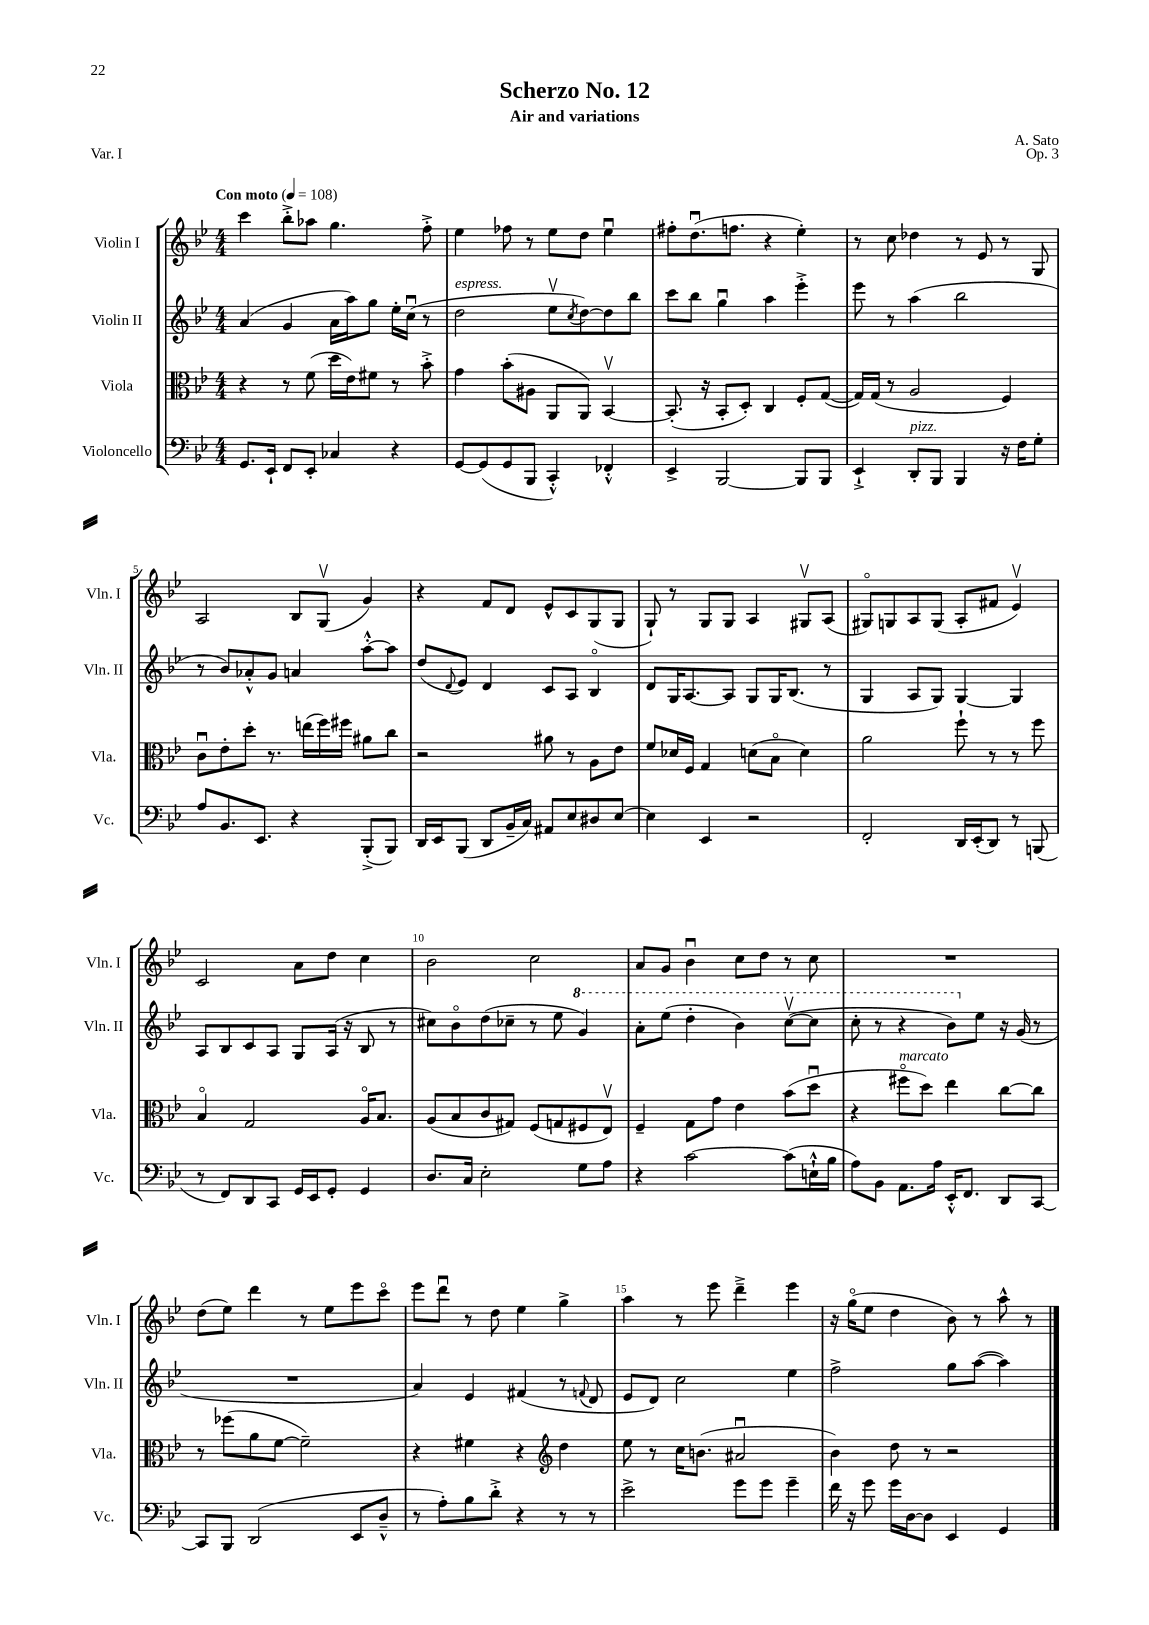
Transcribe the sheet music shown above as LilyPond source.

\header { title = "Scherzo No. 12" composer = "A. Sato" subtitle = "Air and variations" opus = "Op. 3" piece = "Var. I" }
<<
\new StaffGroup <<
\new Staff = "s0" \with { instrumentName = "Violin I" shortInstrumentName = "Vln. I" } {
    \clef treble \key bes \major \numericTimeSignature \time 4/4 \tempo "Con moto" 4 = 108
    c'''4 bes''8-.-> aes''8 g''4. f''8-.-> |
    ees''4 fes''8 r8 ees''8 d''8 ees''4\downbow |
    fis''8-. d''8.\downbow( f''8. r4 ees''4-.) |
    r8 c''8 des''4 r8 ees'8 r8 g8 |
    a2 bes8 g8\upbow( g'4) |
    r4 f'8 d'8 ees'8-^ c'8 g8( g8 |
    g8-!) r8 g8 g8 a4 gis8\upbow a8( |
    gis8\flageolet) g8 a8 g8( a8-. fis'8 ees'4\upbow) |
    c'2 a'8 d''8 c''4 |
    bes'2 c''2 |
    a'8 g'8 bes'4\downbow c''8 d''8 r8 c''8 |
    R1 |
    d''8( ees''8) d'''4 r8 ees''8 ees'''8 c'''8\flageolet |
    ees'''8 d'''8\downbow r8 d''8 ees''4 g''4-> |
    a''4 r8 ees'''8 d'''4---> ees'''4 |
    r16 g''16\flageolet( ees''8 d''4 bes'8) r8 a''8-^ r8 \bar "|." |
}
\new Staff = "s1" \with { instrumentName = "Violin II" shortInstrumentName = "Vln. II" } {
    \clef treble \key bes \major \numericTimeSignature \time 4/4
    a'4( g'4 a'16 a''16) g''8 ees''16-. c''16\downbow( r8 |
    d''2^\markup { \italic "espress." } ees''8\upbow \acciaccatura { c''8 } d''8~) d''8 bes''8 |
    c'''8 bes''8 g''4\downbow a''4 ees'''4-.-> |
    ees'''8 r8 a''4( bes''2 |
    r8 bes'8) aes'8-.-^ g'8 a'4 a''8~-.-^ a''8 |
    d''8( \appoggiatura { d'8 } ees'8) d'4 c'8 a8 bes4\flageolet |
    d'8 g16 a8.~ a8 g8 g16 bes8.( r8 |
    g4 a8 g8) g4~ g4 |
    a8 bes8 c'8 a8 g8 a16( r16 bes8 r8 |
    cis''8) bes'8\flageolet d''8( ces''8-- r8 ees''8 \ottava #1 g''4) |
    a''8-. ees'''8( d'''4-. bes''4) c'''8~\upbow( c'''8 |
    c'''8-. r8 r4 bes''8) \ottava #0 ees''8 r16 g'16( r8 |
    R1 |
    a'4) ees'4 fis'4( r8 \appoggiatura { f'8 } d'8 |
    ees'8 d'8) c''2 ees''4 |
    f''2-> g''8 a''8~( a''4) \bar "|." |
}
\new Staff = "s2" \with { instrumentName = "Viola" shortInstrumentName = "Vla." } {
    \clef alto \key bes \major \numericTimeSignature \time 4/4
    r4 r8 f'8( d''16 ees'16) fis'8 r8 bes'8-.-> |
    g'4 bes'8-.( ais8 a,8 a,8) bes,4~\upbow |
    bes,8.-.( r16 bes,8-. d8-.) c4 f8-. g8~( |
    g16) g16( r8 a2 f4) |
    c'8\downbow ees'8-. d''8-. r8. e''16( f''16) fis''16 ais'8 c''8 |
    r2 ais'8 r8 a8 ees'8 |
    f'8 des'16 f16 g4 d'8( bes8\flageolet d'4) |
    a'2 f''8-! r8 r8 f''8 |
    bes4\flageolet g2 a16\flageolet bes8. |
    a8( bes8 c'8 gis8) f8( g8 fis8 ees8\upbow) |
    f4-- g8 g'8 ees'4 bes'8( d''8\downbow |
    r4 fis''8\flageolet^\markup { \italic "marcato" } d''8) ees''4 c''8~ c''8 |
    r8 fes''8( a'8 f'8~ f'2--) |
    r4 fis'4 r4 \clef treble d''4 |
    ees''8 r8 c''16 b'8.( ais'2\downbow |
    bes'4) d''8 r8 r2 \bar "|." |
}
\new Staff = "s3" \with { instrumentName = "Violoncello" shortInstrumentName = "Vc." } {
    \clef bass \key bes \major \numericTimeSignature \time 4/4
    g,8. ees,16-! f,8 ees,8-. ces4 r4 |
    g,8~ g,8( g,8 bes,,8 c,4-.-^) fes,4-.-^ |
    ees,4-> bes,,2~ bes,,8 bes,,8 |
    ees,4-!-> d,8-.^\markup { \italic "pizz." } bes,,8 bes,,4 r16 f16 g8-. |
    a8 bes,8. ees,8. r4 bes,,8-.->( bes,,8) |
    d,16 ees,16 bes,,8( d,8 bes,16-- c16) ais,8 ees8 dis8 ees8~ |
    ees4 ees,4 r2 |
    f,2-. d,16 ees,16-.( d,8) r8 b,,8( |
    r8 f,8) d,8 c,8 g,16 ees,16 g,8-. g,4 |
    d8. c16 ees2-. g8 a8 |
    r4 c'2~ c'8( e16-!-^ bes16 |
    a8) bes,8 a,8. a16 ees,16-.-^ f,8. d,8 c,8~ |
    c,8 bes,,8 d,2( ees,8 d8---^ |
    r8 a8-.) bes8 d'8-.-> r4 r8 r8 |
    ees'2-> g'8 g'8 g'4-- |
    f'16 r16 g'8 g'16 d16~ d8 ees,4 g,4 \bar "|." |
}
>>
>>
\layout { \context { \Score \override BarNumber.break-visibility = ##(#f #t #t) barNumberVisibility = #(every-nth-bar-number-visible 5) } }
